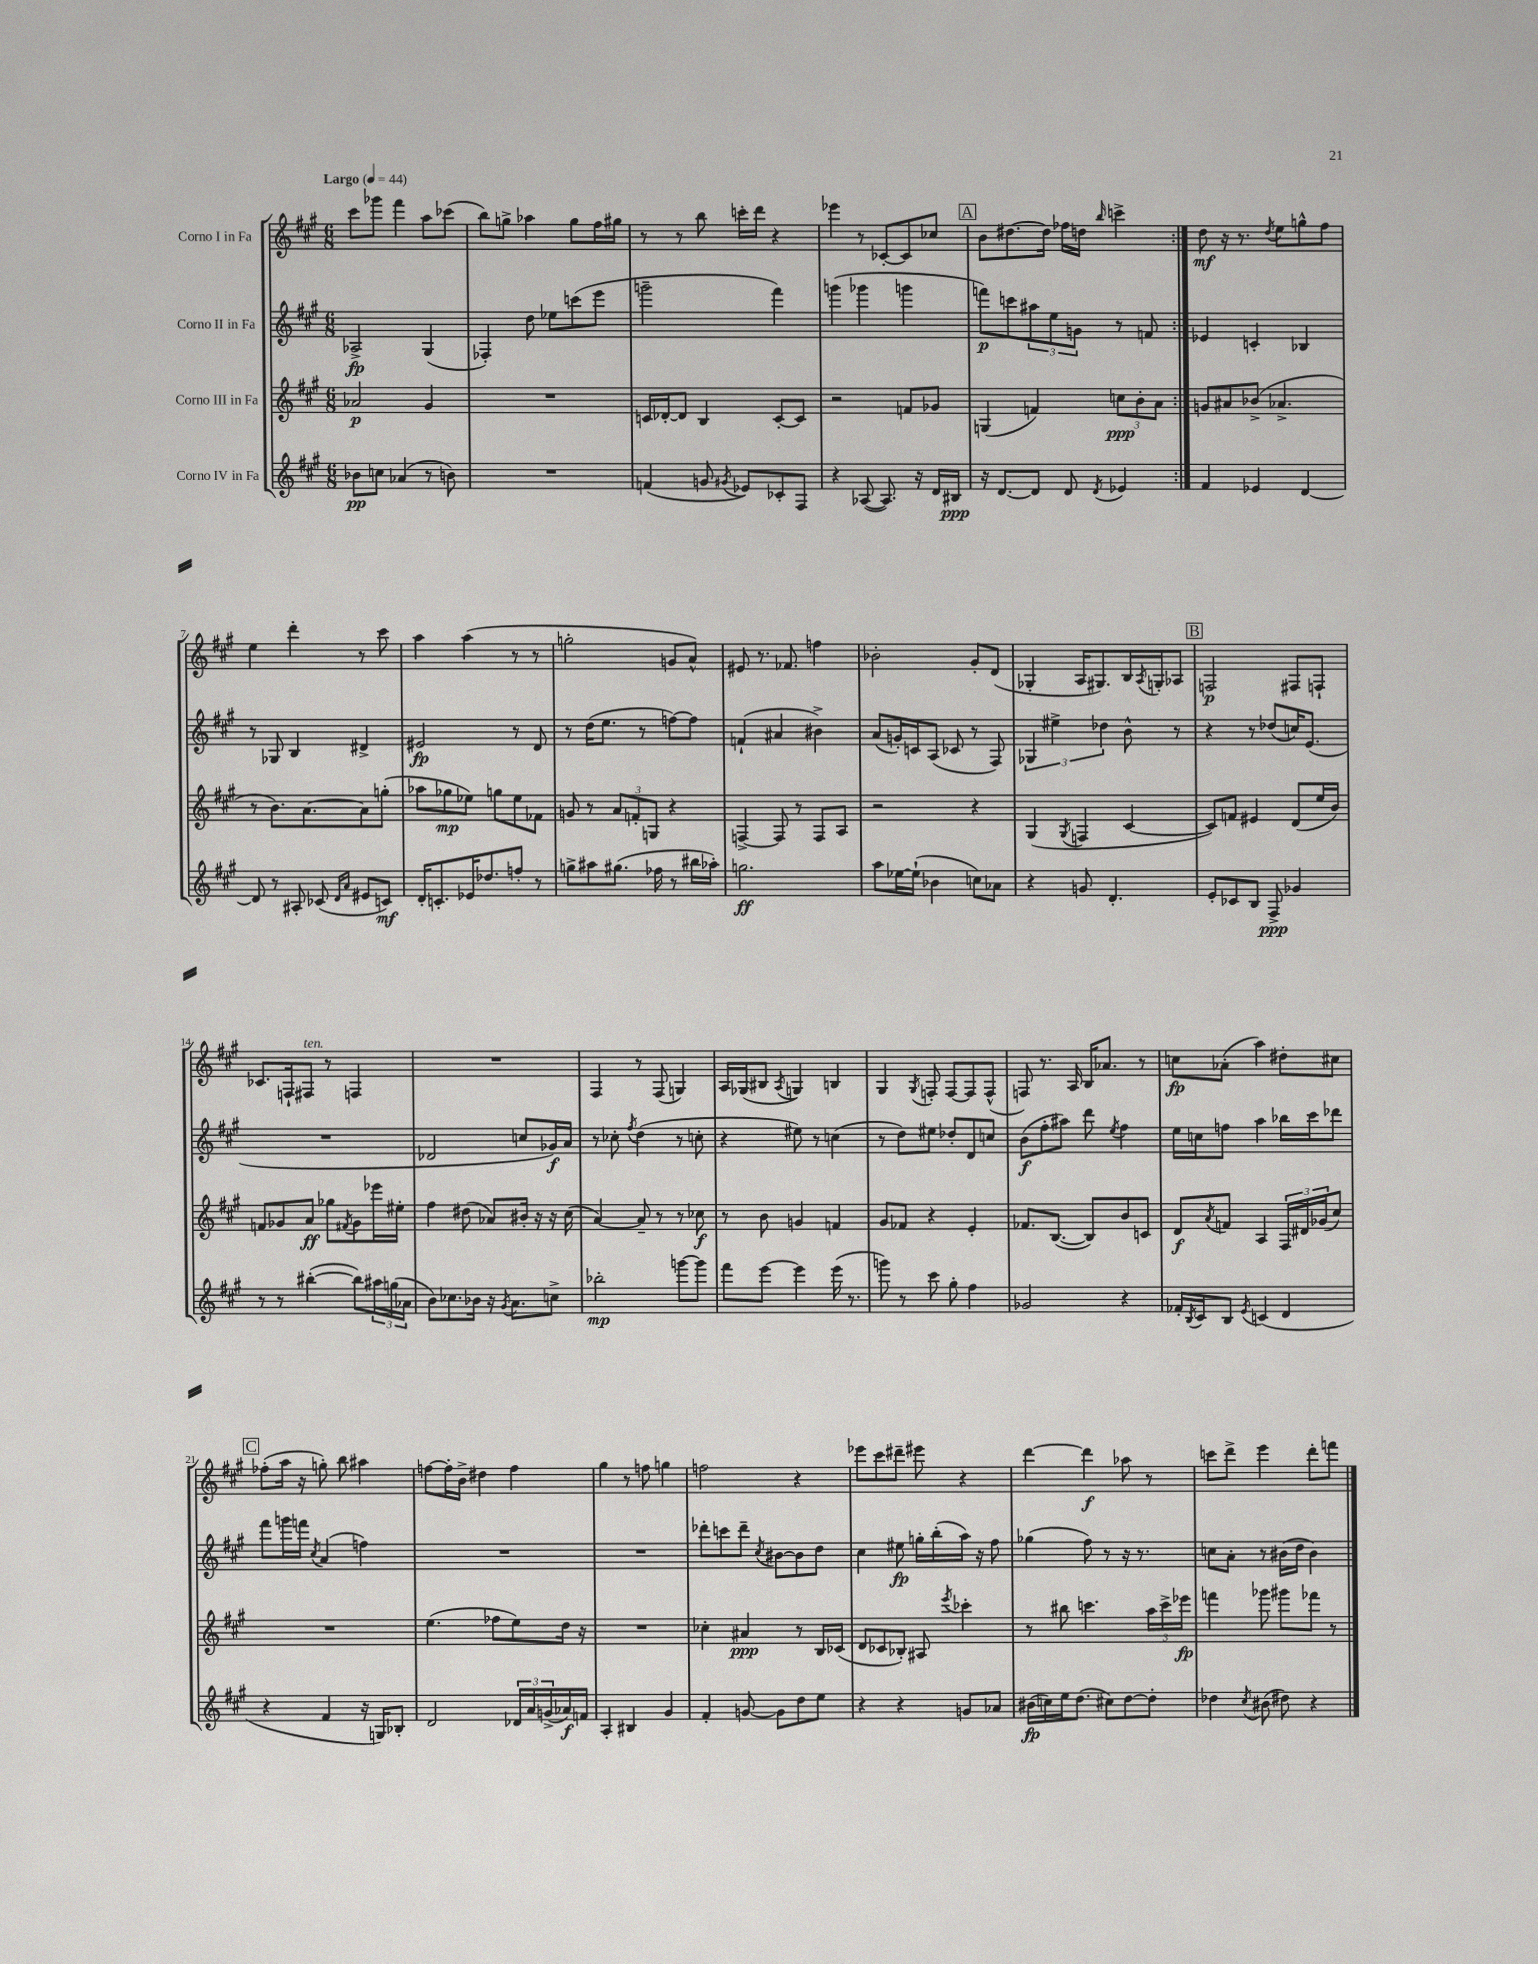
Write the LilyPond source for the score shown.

<<
\new StaffGroup <<
\new Staff = "s0" \with { instrumentName = "Corno I in Fa" } {
    \clef treble \key a \major \numericTimeSignature \time 6/8 \tempo "Largo" 4 = 44
    \repeat volta 2 { cis'''8 ges'''8 fis'''4 a''8 ces'''8( |
    b''8) g''8-> aes''4 g''8 fis''16 gis''16 |
    r8 r8 b''8 c'''16-. d'''16 r4 |
    ees'''4 r8 ces'8~-. ces'8 ces''8 |
    \mark \markup { \box "A" } b'8 dis''8.~ dis''16 fes''16 d''16 \grace { b''16 } c'''4-> | }
    d''8\mf r16 r8. \acciaccatura { d''8 } e''8 g''8-^ fis''8 |
    e''4 d'''4-. r8 cis'''8 |
    a''4 a''4( r8 r8 |
    g''2-. g'8 a'8-^) |
    eis'8 r8. fes'8. f''4 |
    bes'2-. gis'8-. d'8( |
    ges4-. a16 gis8.) b16 \acciaccatura { a8 } g16-. aes8 |
    \mark \markup { \box "B" } f2\p fis8 f8-! |
    ces'8. f16-! fis8^\markup { \italic "ten." } r8 f4 |
    R2. |
    fis4 r8 fis8( g4) |
    a16 ges16( bis8 \acciaccatura { a8 } g4) b4 |
    gis4 \acciaccatura { gis8 } f8-. f8~ f8 f8-^( |
    f8) r8. a16 b16 aes'8. r8 |
    c''8\fp aes'8-.( a''4) dis''8-. cis''8 |
    \mark \markup { \box "C" } fes''8-.( a''16 r16 g''8-.) b''8 ais''4 |
    f''8~ f''16-. b'16-> dis''4 f''4 |
    gis''4 r8 f''8 g''4 |
    f''2 r4 |
    ees'''8 cis'''8 dis'''8-- eis'''8 r4 |
    d'''4~ d'''4\f aes''8 r8 |
    c'''8 d'''8-> e'''4 d'''8-. f'''8 \bar "|." |
}
\new Staff = "s1" \with { instrumentName = "Corno II in Fa" } {
    \clef treble \key a \major \numericTimeSignature \time 6/8
    \repeat volta 2 { aes2->\fp gis4( |
    fes4-.) d''8 ees''8 c'''8( e'''8 |
    g'''2-- fis'''4) |
    g'''4( ges'''4 g'''4 |
    \mark \markup { \box "A" } f'''8\p) c'''8 \tuplet 3/2 { ais''8 e''8 g'8 } r8 f'8 | }
    ees'4 c'4-. bes4 |
    r8 ges8 b4 dis'4-> |
    eis'2\fp r8 d'8 |
    r8 d''16( e''8. r8 f''8~) f''8 |
    f'4-!( ais'4 bis'4->) |
    a'8( g'16-.) c'16 a8( ces'8 r8 fis8) |
    \tuplet 3/2 { ges4 eis''4-> des''4 } b'8-^ r8 |
    \mark \markup { \box "B" } r4 r8 des''8( c''16) e'8.( |
    R2. |
    des'2 c''8 ges'16\f) a'16 |
    r8 ces''8-. \acciaccatura { fis''8 } d''4( r8 c''8-. |
    r4 eis''8) r8 c''4( |
    r8 d''8) eis''8 des''8-. d'8 c''8 |
    b'8\f( fis''8-. ais''8) d'''8 \acciaccatura { e''8 } fis''4 |
    e''16 c''16 f''8 a''4 bes''16 cis'''16 des'''8 |
    \mark \markup { \box "C" } fis'''8 g'''16 f'''16 \acciaccatura { cis''8 } a'4( f''4) |
    R2. |
    R2. |
    des'''8-. c'''8 des'''8-- \acciaccatura { cis''8 } bis'8~ bis'8 d''8 |
    cis''4 eis''8\fp g''16-. b''16-.( a''16) r16 fis''8 |
    ges''4( fis''8) r8 r16 r8. |
    c''8 a'8-. r8 bis'16( d''16 bis'4) \bar "|." |
}
\new Staff = "s2" \with { instrumentName = "Corno III in Fa" } {
    \clef treble \key a \major \numericTimeSignature \time 6/8
    \repeat volta 2 { aes'2\p gis'4 |
    R2. |
    c'16 des'16~-. des'8 b4 c'8~-. c'8 |
    r2 f'8 ges'8 |
    \mark \markup { \box "A" } g4( f'4) \tuplet 3/2 { c''8\ppp b'8-. a'8 } | }
    g'8 ais'8 bes'8->( aes'4.-> |
    r8 b'8.) a'8.~ a'8 g''8-.( |
    aes''8 ges''8\mp ees''8) g''8 ees''8 fes'8 |
    g'8 r8 \tuplet 3/2 { a'8 f'8-. g8 } r4 |
    f4~-> f8 r8 f8 a8 |
    r2 r4 |
    gis4( \acciaccatura { gis8 } f4 cis'4~ |
    \mark \markup { \box "B" } cis'8) f'8 eis'4 d'8( e''16 b'16) |
    f'8 ges'8 a'8\ff ges''8 \acciaccatura { fis'8 } ges'8 ees'''16 eis''16-. |
    fis''4 dis''8( aes'8) bis'16-. r16 r16 cis''16( |
    a'4~) a'8-- r8 r8 ces''8\f |
    r8 b'8 g'4 f'4 |
    gis'8 fes'8 r4 e'4-. |
    fes'8. b8.~( b8) b'8 c'8 |
    d'8\f \acciaccatura { a'8 } f'8 a4 \tuplet 3/2 { fis16 dis'16 ges'16( } cis''8) |
    \mark \markup { \box "C" } R2. |
    e''4.( fes''8 e''8) d''16 r16 |
    R2. |
    ces''4-. ais'4\ppp r8 b16 ces'16( |
    d'8 ces'8 bes8-.) ais8 \acciaccatura { e'''8 } ces'''4-. |
    r8 bis''8 c'''4. \tuplet 3/2 { a''16 c'''16-> ees'''16\fp } |
    f'''4 ges'''8 gis'''8 fes'''8 r8 \bar "|." |
}
\new Staff = "s3" \with { instrumentName = "Corno IV in Fa" } {
    \clef treble \key a \major \numericTimeSignature \time 6/8
    \repeat volta 2 { bes'8\pp c''8 aes'4( r8 b'8) |
    R2. |
    f'4( g'8 \acciaccatura { gis'8 } ees'8) ces'8-. fis8 |
    r4 aes8~( aes8.) r16 d'16 bis16\ppp |
    \mark \markup { \box "A" } r16 d'8.~ d'8 d'8 \acciaccatura { d'8 } ees'4 | }
    fis'4 ees'4 d'4~ |
    d'8 r8 ais8-. ces'8( \grace { d'16 a'16 } eis'8 c'8\mf) |
    d'16-. c'8.-. ees'16 des''8. f''8-. r8 |
    g''8-> ais''8 gis''8.( fes''16 r8 bis''16 aes''16-.) |
    g''2.\ff |
    a''8 ees''16~ ees''16-!( bes'4 c''8) aes'8 |
    r4 g'8 d'4.-. |
    \mark \markup { \box "B" } e'8-. ces'8 b8 fis8->\ppp ges'4 |
    r8 r8 bis''4~-.( bis''8) \tuplet 3/2 { ais''16 g''16( aes'16 } |
    b'8) ces''8. bes'16 r16 \acciaccatura { gis'8 } a'8. c''8-> |
    bes''2-.\mp g'''8~ g'''8 |
    fis'''8 e'''8~ e'''4 e'''16( r8. |
    g'''8) r8 cis'''8 gis''8-. fis''4 |
    ges'2 r4 |
    fes'16-. \acciaccatura { b8 } cis'16 b8 \acciaccatura { e'8 } c'4( d'4 |
    \mark \markup { \box "C" } r4 fis'4 r16 g16) bes8-. |
    d'2 \tuplet 3/2 { des'16 a'16 g'16->( } aes'16\f) f'16 |
    a4-. bis4 gis'4 |
    fis'4-. g'8~ g'8 d''8 e''8 |
    r4 r4 g'8 aes'8 |
    bis'16\fp( c''16) e''16 d''8.( cis''8) d''8~ d''8-. |
    des''4 \acciaccatura { cis''8 } bis'8( dis''8) r4 \bar "|." |
}
>>
>>
